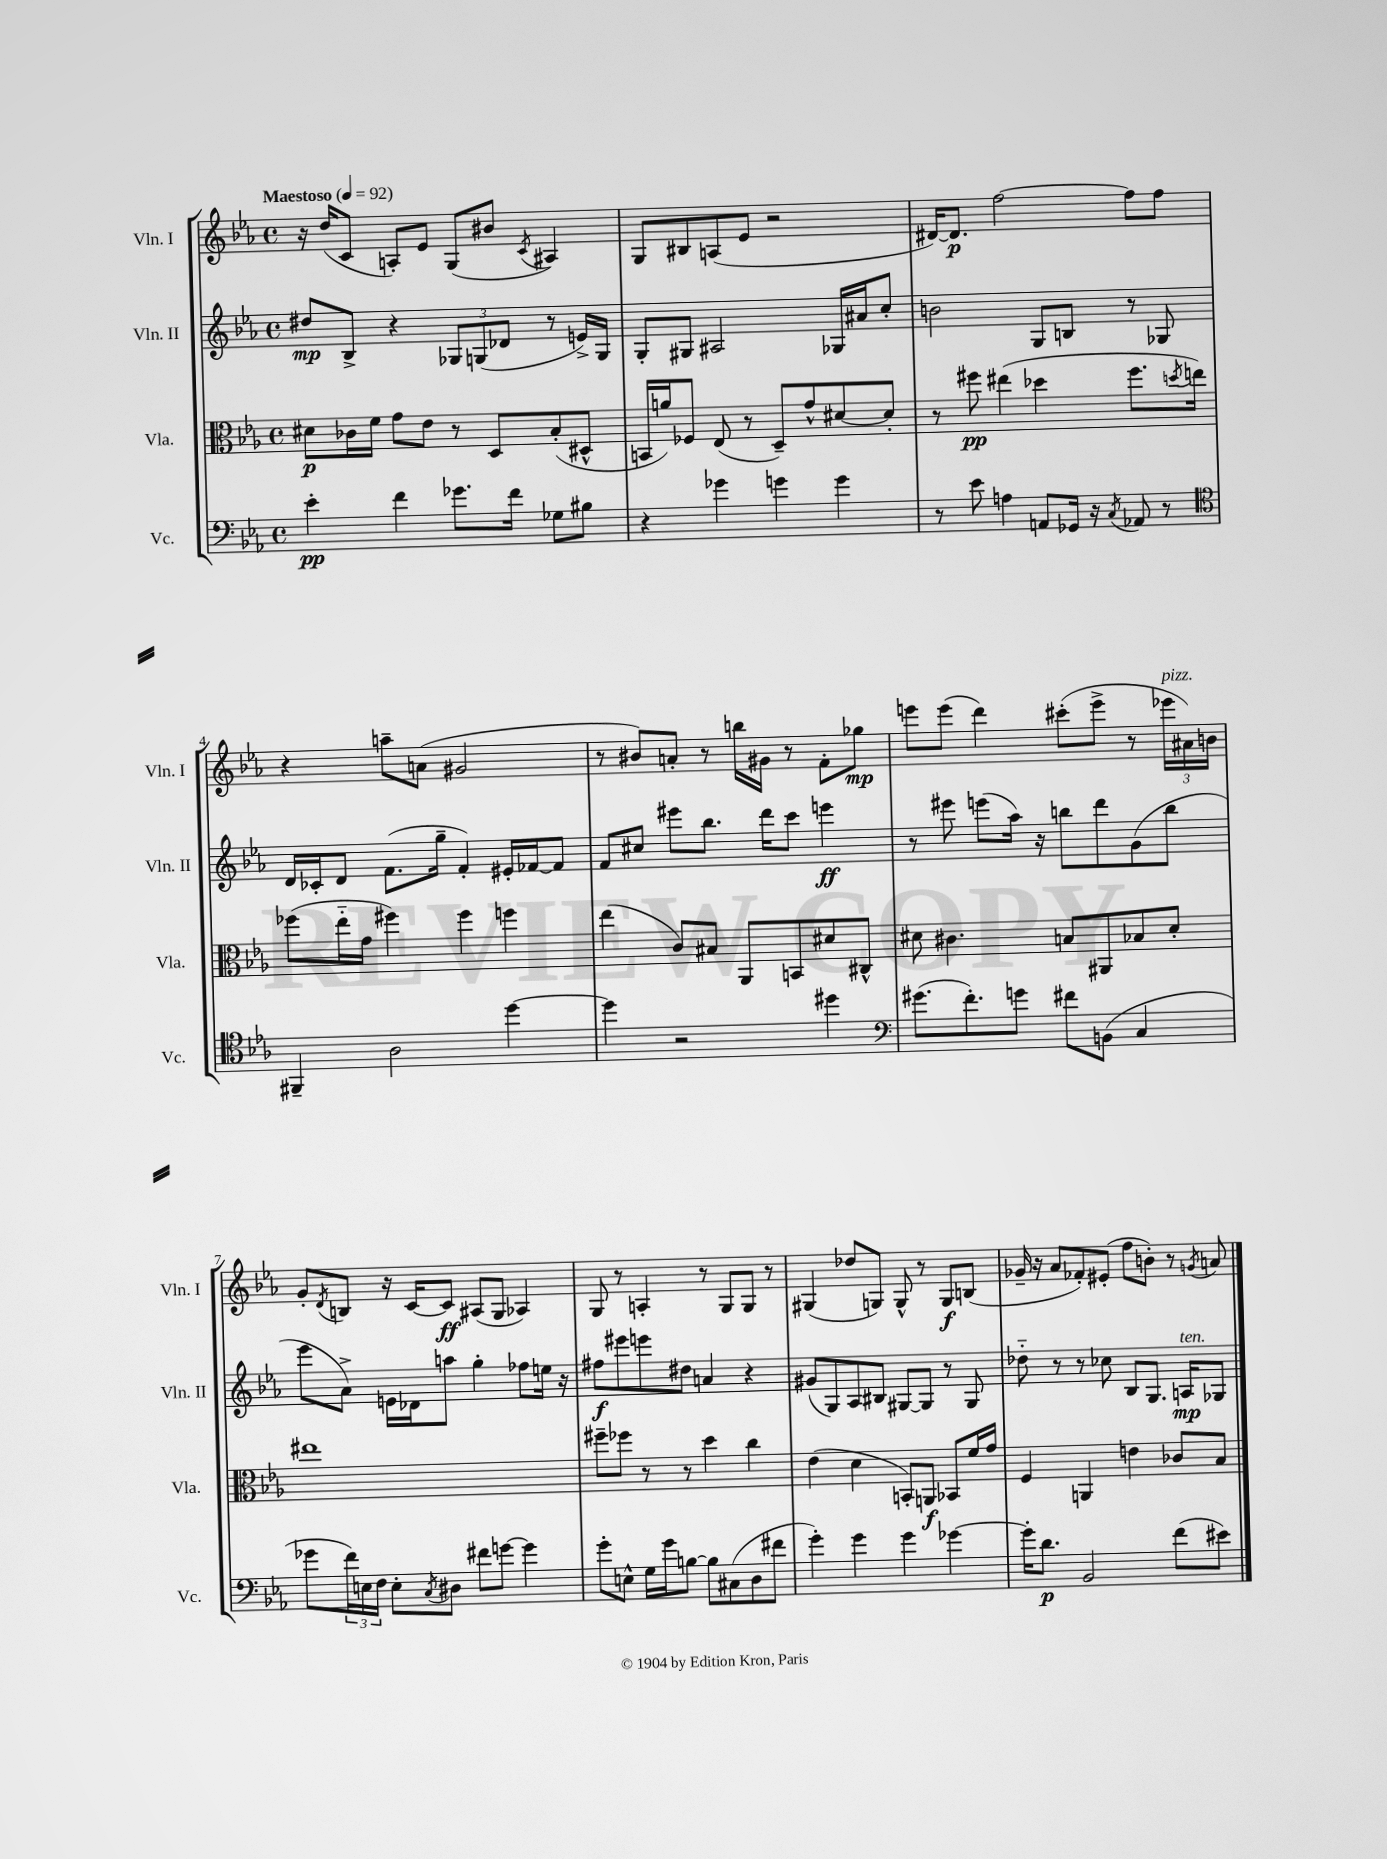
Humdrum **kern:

**kern	**kern	**kern	**kern
*staff4	*staff3	*staff2	*staff1
*clefF4	*clefC3	*clefG2	*clefG2
*k[b-e-a-]	*k[b-e-a-]	*k[b-e-a-]	*k[b-e-a-]
*M4/4	*M4/4	*M4/4	*M4/4
*met(c)	*met(c)	*met(c)	*met(c)
*MM92	*MM92	*MM92	*MM92
4e-'	8d#	8dd#	16r
.	.	.	(16dd
.	16c-	8B-^	8c
.	16f	.	.
4f	8g	4r	8A')
.	8e-	.	8e-
8.g-	8r	12G-	(8G
.	.	(12G	.
.	8D	.	8b#
.	.	12d-	.
16f	.	.	.
.	.	.	8qc
8G-	(8B-'	8r	4A#)
8B#	8D#^^	16e^)	.
.	.	16G	.
=	=	=	=
4r	16BB	8G'	8G
.	16a)	.	.
.	8F-	8G#	8B#
4g-	(8E-	2A#	(8A
.	8r	.	8e-
4g	8D~)	.	2r
.	8g^^	.	.
4g	[8d#	16G-	.
.	.	16a#	.
.	8d#']	8cc'	.
=	=	=	=
8r	8r	2b	[16d#)
.	.	.	8.d#]
8e-	8ff#	.	.
4A	(4ee#	.	[2ff
8AA	4dd-	8G	.
16GG-	.	8B	.
16r	.	.	.
8qC	.	.	.
8AA-	8.ff#	8r	8ff]
8r	.	8G-	8ff
.	8qdd	.	.
.	16ee)	.	.
=	=	=	=
*clefC4	*	*	*
4FF#~	(8ff-	16d	4r
.	.	16c-'	.
.	16ee-'~	8d	.
.	16g	.	.
2A-	4ff#)	(8.f	8aa~
.	.	.	(8a
.	.	16gg~	.
.	4ff#	4f')	2g#
[4dd	4ff	16e#'	.
.	.	[16f-	.
.	.	8f-]	.
=	=	=	=
4dd]	(4ee-	8f	8r
.	.	8cc#	8b#)
2r	8c)	8eee#	8a'
.	8B#	8.bb-	8r
.	8AA-	.	16bb
.	.	16ddd	16g#
.	8BB	8ccc	8r
4dd#	8d#	4eee	8f'
.	8C#^^	.	8gg-
=	=	=	=
*clefF4	*	*	*
(8.g#	8d#	8r	8eee
.	4.c#	8eee#	(8eee
8.f')	.	.	.
.	.	(8eee	4ddd)
8g	.	16aa-)	.
.	.	16r	.
8f#	8B	8bb	(8ccc#'
(8BB	8AA#	8ddd	8eee^
4C	8B-	(8g	8r
.	8d#'	8bb	24eee-
.	.	.	24a#)
.	.	.	24b
=	=	=	=
8g-	1ee#	8eee-	8g'
.	.	.	8qd
24f)	.	8a-^)	8B
24E	.	.	.
24F	.	.	.
8E'	.	16e	16r
.	.	16d-	[16c
8qC	.	.	.
8D#	.	8aa	8c]
8f#	.	4gg'	(8A#
[8g	.	.	8G
4g]	.	8ff-	4A-)
.	.	16ee	.
.	.	16r	.
=	=	=	=
8g'	8ff#~	8ff#	8G
8E^^	8ff-	8eee#	8r
16G	8r	8eee	4A'
16g	.	.	.
[8B	8r	8dd#	.
8B]	4dd	4a	8r
(8C#	.	.	8G
8D	4cc	4r	8G
8f#	.	.	8r
=	=	=	=
4g')	(4e-	(8g#	(4G#
.	.	8G)	.
4g	4d	8A-	8dd-
.	.	8B#	8G)
4g	8BB')	[8G#	8G^^
.	8AA	8G#]	8r
[4g-	8BB-	8r	8G
.	16f	8G#	(8B
.	16g	.	.
=	=	=	=
16g-']	4F	8dd-'~	16g-~
8.d	.	.	16r
.	.	8r	8a-
2BB-	4AA	8r	8f-')
.	.	8cc-	(8e#'
.	4e	8B-	8ff
.	.	8.G	8b')
(8f	8c-	.	8r
.	.	16A	.
.	.	.	8qg
8e#)	8B-	8G-	8a
==	==	==	==
*-	*-	*-	*-
